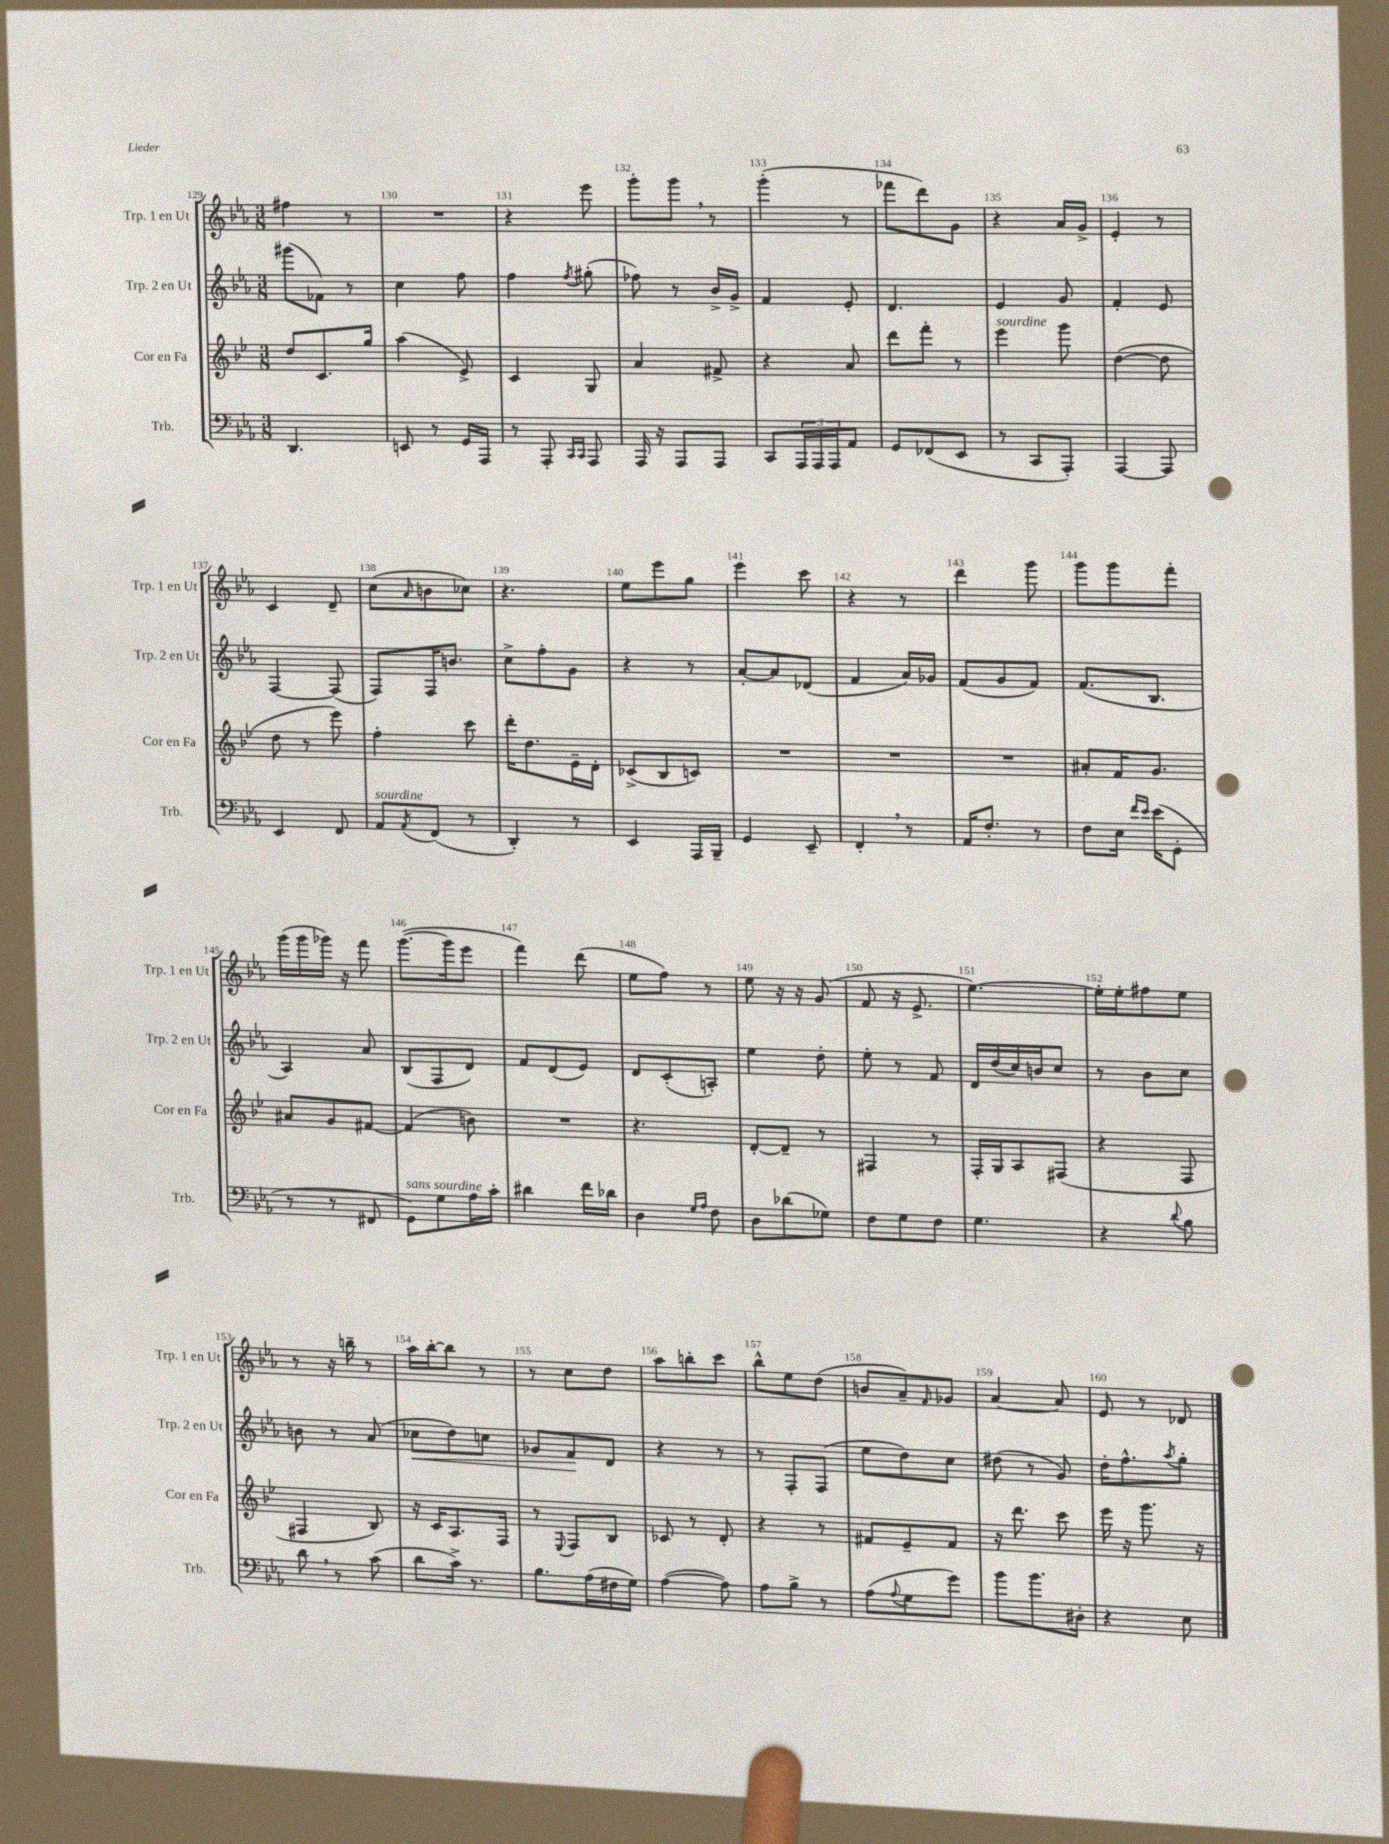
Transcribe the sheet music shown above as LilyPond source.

<<
\new StaffGroup <<
\new Staff = "s0" \with { instrumentName = "Trp. 1 en Ut" shortInstrumentName = "Trp. 1 en Ut" } {
    \clef treble \key ees \major \numericTimeSignature \time 3/8
    fis''4 r8 |
    R4. |
    r4 ees'''8 |
    g'''8-. g'''8 \breathe r8 |
    g'''4-.( r8 |
    fes'''8 d'''8) g'8 |
    r4 aes'16 g'16-> |
    ees'4-. r8 |
    c'4 d'8-- |
    c''8( \grace { aes'16 } b'8 ces''8) |
    r4. |
    ees''8 ees'''8 g''8 |
    ees'''4 c'''8 |
    r4 r8 |
    d'''4 g'''8 |
    g'''8 g'''8 f'''8-. |
    g'''16( g'''16 ges'''16) r16 f'''8 |
    g'''8.~( g'''16 ees'''8 |
    f'''4) d'''8( |
    ees''8 f''8) r8 |
    ees''8 r16 r16 g'8( |
    f'8 r16 ees'8.-> |
    ees''4.~) |
    ees''16-. ees''16-. fis''8 ees''8 |
    r8 r16 b''16-- r8 |
    aes''16 bes''16~-. bes''8 r8 |
    r8 c''8 d''8 |
    aes''8 b''8-. c'''8 |
    bes''8-^ ees''8 d''8( |
    b'8 aes'8--) \grace { f'16 } ges'8 |
    aes'4~ aes'8 |
    ees'8 r8 des'8 \bar "|." |
}
\new Staff = "s1" \with { instrumentName = "Trp. 2 en Ut" shortInstrumentName = "Trp. 2 en Ut" } {
    \clef treble \key ees \major \numericTimeSignature \time 3/8
    gis'''8( fes'8) r8 |
    c''4 f''8 |
    f''4 \acciaccatura { f''8 } gis''8-.( |
    fes''8) r8 bes'16-> g'16-> |
    f'4 ees'8-. |
    d'4. |
    ees'4 g'8 |
    f'4-. ees'8 |
    f4~ f8( |
    f8) f16 b'8. |
    c''8-> f''8-. g'8 |
    r4 r8 |
    aes'8~-. aes'8 des'8( |
    f'4 aes'16) ges'16 |
    f'8( g'8 f'8) |
    f'8.( bes8. |
    aes4) aes'8 |
    bes8( f8 d'8) |
    f'8 d'8( ees'8) |
    d'8 c'8-.( a8-.) |
    ees''4 d''8-. |
    ees''8-. r8 f'8 |
    d'16 d''16( c''16) b'16 c''8 |
    r8 bes'8 c''8 |
    b'8 r8 aes'8( |
    ces''8\< d''8) c''8 |
    ges'8 f'8\! d'8 |
    r4 r8 |
    r8 f8-. f8( |
    ees''8 d''8) c''8 |
    dis''8( r8 g'8) |
    d''16-. f''8.-^ \acciaccatura { aes''8 } g''8-. \bar "|." |
}
\new Staff = "s2" \with { instrumentName = "Cor en Fa" shortInstrumentName = "Cor en Fa" } {
    \clef treble \key bes \major \numericTimeSignature \time 3/8
    d''8 c'8. g''16 |
    a''4( ees'8->) |
    c'4 g8 |
    a'4 fis'8-> |
    r4 a'8 |
    d'''8 f'''8-. r8 |
    ees'''4^\markup { \italic "sourdine" } g'''8 |
    d''4~( d''8 |
    d''8 r8 ees'''8) |
    f''4-. c'''8 |
    d'''16-. d''8. ees'16-- d'16-. |
    ces'8->( bes8 c'8) |
    R4. |
    R4. |
    R4. |
    ais'8-. f'16 g'8. |
    ais'8 g'8 fis'8~ |
    fis'4( b'8) |
    R4. |
    r4. |
    d'8~-. d'8-- r8 |
    fis4 r8 |
    f16-. g16 a8 fis8( |
    r4 f8 |
    fis4 bes8) |
    r16 c'16 a8. f16 |
    r8 \appoggiatura { ees8 } f8 bes8 |
    ces'8 r8 d'8-. |
    r4 r8 |
    fis'8 ees'8-- fis'8 |
    r16 d'''8. c'''8 |
    ees'''16 r16 g'''8. r16 \bar "|." |
}
\new Staff = "s3" \with { instrumentName = "Trb." shortInstrumentName = "Trb." } {
    \clef bass \key ees \major \numericTimeSignature \time 3/8
    d,4. |
    e,8 r8 g,16 aes,,16 |
    r8 aes,,8-. \grace { c,16 c,16 } aes,,8 |
    aes,,16 r16 aes,,8 aes,,8 |
    c,8 \tuplet 3/2 { aes,,16 aes,,16 aes,,16 } aes,8 |
    g,8 fes,8( ees,8 |
    r8 c,8 aes,,8-.) |
    aes,,4~ aes,,8 |
    ees,4 f,8 |
    aes,8^\markup { \italic "sourdine" } \acciaccatura { aes,8 } f,8( r8 |
    d,4-.) r8 |
    ees,4 aes,,16 bes,,16-- |
    g,4 ees,8-- |
    f,4-. \breathe r8 |
    aes,16 f8.-. r8 |
    f8 ees16 \grace { f'16 ees'16 } ees'16( g,8-. |
    r8 r8 fis,8 |
    g,8^\markup { \italic "sans sourdine" }) g8 aes16 c'16-. |
    dis'4 f'16 des'16 |
    d4 \grace { g16 aes16 } f8 |
    d8 des'8( ges8) |
    f8 g8 f8 |
    g4. |
    r4 \appoggiatura { d'8 } bes8 |
    d'8 \breathe r8 c'8( |
    d'8 c'16->) r8. |
    bes8. aes16( fis16 g16) |
    aes4~( aes8) |
    aes8 bes8-> r8 |
    aes8( \appoggiatura { aes8 } g8 g'8) |
    bes'8 bes'8. dis16-. |
    r4 ees8 \bar "|." |
}
>>
>>
\layout { \context { \Score currentBarNumber = #129 \override BarNumber.break-visibility = ##(#f #t #t) barNumberVisibility = #all-bar-numbers-visible } }
